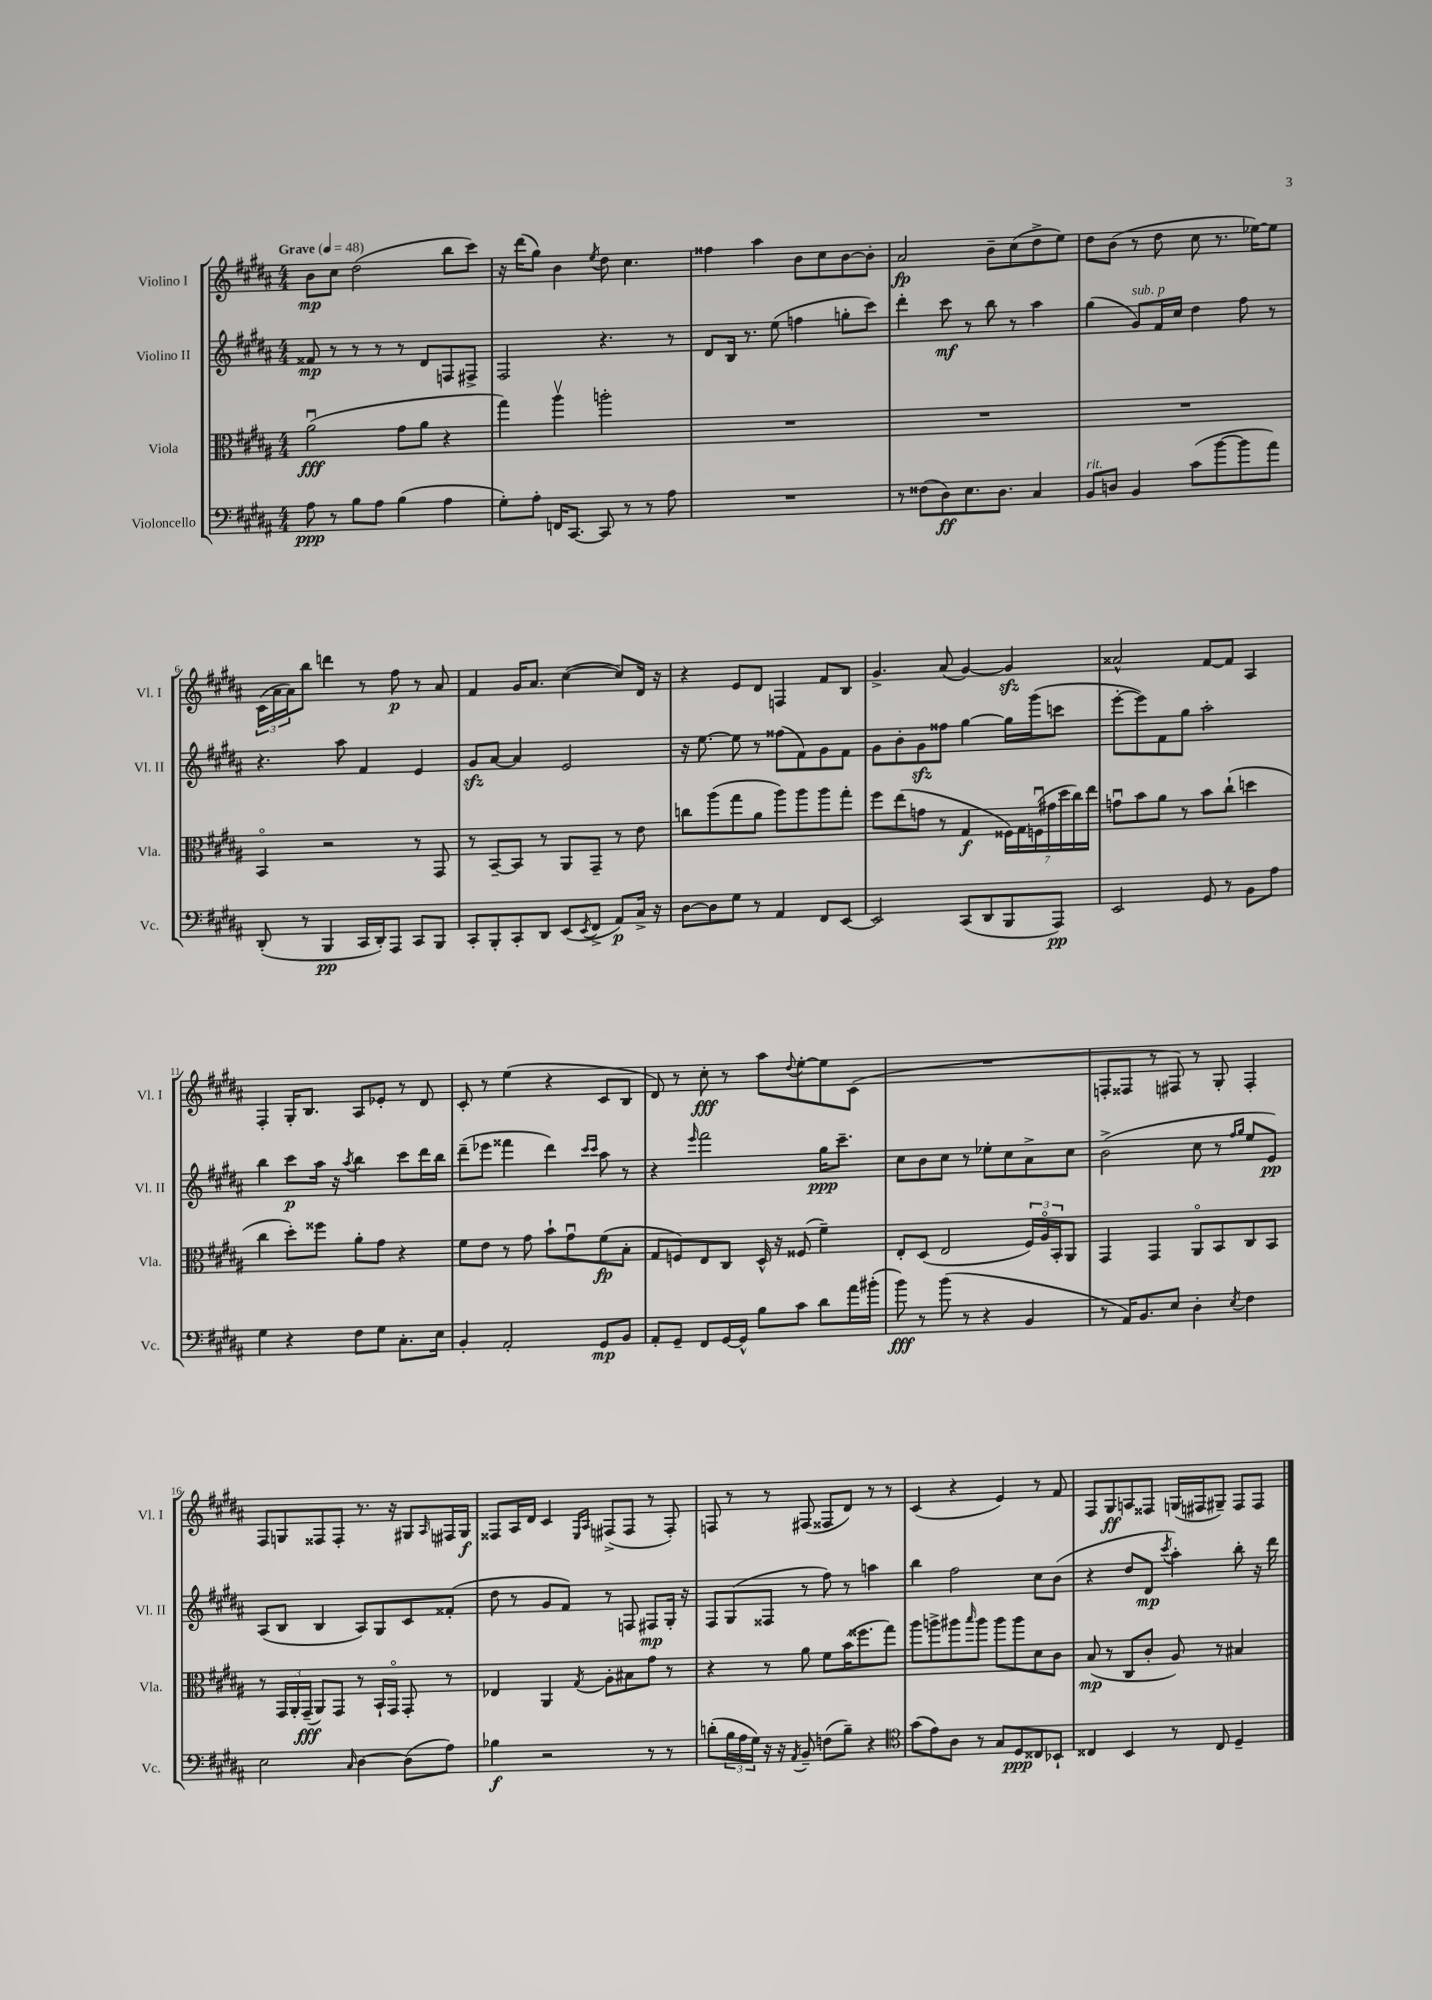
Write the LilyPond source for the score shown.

<<
\new StaffGroup <<
\new Staff = "s0" \with { instrumentName = "Violino I" shortInstrumentName = "Vl. I" } {
    \clef treble \key b \major \numericTimeSignature \time 4/4 \tempo "Grave" 4 = 48
    b'8\mp cis''8 dis''2( b''8 cis'''8) |
    r16 dis'''16( gis''8) b'4 \acciaccatura { e''8 } dis''8 cis''4. |
    fisis''4 ais''4 b'8 cis''8 b'8~ b'8-. |
    ais'2\fp b'8-- cis''8( dis''8-> e''8) |
    dis''8 b'8( r8 dis''8 cis''8 r8. ees''16~) ees''8 |
    \tuplet 3/2 { cis'16( ais'16 ais'16) } b''8 d'''4 r8 fis''8\p r8 ais'8 |
    fis'4 gis'16 ais'8. cis''4~( cis''8) dis'16 r16 |
    r4 e'8 dis'8 f4 fis'8 b8 |
    gis'4.-> ais'8( gis'4~) gis'4\sfz |
    aisis'2-^ fis'8~ fis'8 ais4 |
    fis4-. gis16-. b8. ais8 ees'8-. r8 dis'8 |
    cis'8-. r8 e''4( r4 cis'8 b8 |
    dis'8) r8 cis''8-.\fff r8 ais''8 \appoggiatura { dis''8 } e''8~-. e''8 cis'8( |
    R1 |
    f8-. fisis8 r8 fis8) r8 gis8-. fis4-. |
    fis8 g8 fisis8 fisis8-. r8. r16 gis8 \grace { ais16 } fis16 gis16\f |
    fisis8 ais16 dis'16 cis'4 \grace { e16 ais16 } fis8->( fis8 r8 fis8-.) |
    f8 r8 r8 fis8( fisis8 dis'8) r8 r8 |
    cis'4( r4 e'4) r8 fis'8 |
    fis8 gis8\ff a8 fisis8 g16( fis16 gis8--) fis8 fis8 \bar "|." |
}
\new Staff = "s1" \with { instrumentName = "Violino II" shortInstrumentName = "Vl. II" } {
    \clef treble \key b \major \numericTimeSignature \time 4/4
    fisis'8\mp r8 r8 r8 r8 dis'8 f8 fis8-> |
    fis2 r4. r8 |
    dis'8 b16 r8. e''8( f''4 g''8-. cis'''8) |
    dis'''4-. cis'''8\mf r8 b''8 r8 ais''4 |
    gis''4( gis'8^\markup { \italic "sub. p" }) fis'16 cis''16 dis''4 fis''8 r8 |
    r4. ais''8 fis'4 e'4 |
    gis'8\sfz ais'8~ ais'4 e'2 |
    r16 e''8.~ e''8 r8 fisis''8( fis'8) gis'8 fis'8 |
    gis'8 b'8-. gis'8\sfz fisis''8 gis''4~ gis''16 gis'''16( c'''8 |
    e'''8~-. e'''8) fis'8 gis''8 ais''2-. |
    b''4 cis'''8\p ais''16 r16 \acciaccatura { ais''8 } b''4 cis'''8 dis'''16 b''16 |
    dis'''8--( ees'''8 fisis'''4 dis'''4) \grace { cis'''16 cis'''16 } ais''8 r8 |
    r4 \grace { e'''16 } fis'''2 gis''16\ppp cis'''8.-- |
    cis''8 b'8 cis''8 r8 ees''8-. cis''8 ais'8-> cis''8 |
    b'2->( cis''8 r8 \grace { fis''16 gis''16 } e''8 e'8\pp) |
    ais8( b8 b4 ais8) gis8 cis'8 fisis'8-.( |
    dis''8 r8 gis'8 fis'8) r8 f8 fis8\mp gis16-. r16 |
    fis8 gis8( fisis8 r8 fis''8) r8 a''4 |
    b''4 fis''2 cis''8 b'8( |
    r4 dis''8 dis'8\mp \acciaccatura { cis'''8 } ais''4-.) b''8-. r16 dis'''16 \bar "|." |
}
\new Staff = "s2" \with { instrumentName = "Viola" shortInstrumentName = "Vla." } {
    \clef alto \key b \major \numericTimeSignature \time 4/4
    ais'2\downbow\fff( gis'8 ais'8 r4 |
    gis''4) ais''4\upbow a''2-. |
    R1 |
    R1 |
    R1 |
    b,4\flageolet r2 r8 gis,8 |
    r8 b,8~-- b,8 r8 ais,8 gis,8-- r8 e'8 |
    c''8 ais''8( gis''8 ais'8 ais''8) ais''8 ais''8 gis''8-. |
    fis''8 e''8( g'8 r8 gis4\f \tuplet 7/4 { fisis16) gis16 f16\downbow( gis'16 dis''16 cis''16) e''16 } |
    g'8\downbow b'8 ais'8 r8 b'8 cis''8-!( d''4 |
    cis''4 dis''8-.) fisis''8 ais'8-. gis'8 r4 |
    fis'8 e'8 r8 gis'8 b'8-! gis'8\downbow fis'8\fp( b8-. |
    gis8 f8) e8 cis8 dis16-^ r16 fisis8( fis'4--) |
    e8-. dis8( e2 \tuplet 3/2 { fis16) ais16\flageolet b,16-. } ais,8 |
    gis,4 gis,4 ais,8\flageolet b,8 cis8 b,8 |
    r8 \tuplet 3/2 { gis,16 ais,16-. gis,16--\fff( } ais,8) gis,8 r8 b,16-! gis,16\flageolet gis,8-. r8 |
    ees4 ais,4 \acciaccatura { gis8 } ais8-. bis8 gis'8 r8 |
    r4 r8 ais'8 fis'8 b'16( fisis''8. gis''8) |
    ais''8 a''8-> ais''8 \grace { b''16 } ais''8 ais''8 ais''8 dis'8 cis'8 |
    b8\mp( r8 cis8 cis'8-. ais8) r8 bis4 \bar "|." |
}
\new Staff = "s3" \with { instrumentName = "Violoncello" shortInstrumentName = "Vc." } {
    \clef bass \key b \major \numericTimeSignature \time 4/4
    ais8\ppp r8 b8 ais8 b4( ais4 |
    gis8-.) ais8-. f,16 cis,8.~ cis,8 r8 r8 ais8 |
    R1 |
    r8 fisis8( dis8\ff) e8. dis8. cis4 |
    b,8^\markup { \italic "rit." } d8 b,4 cis'8( b'8~ b'8 ais'8) |
    dis,8-.( r8 b,,4\pp cis,16 dis,16-.) ais,,8 cis,8 b,,8 |
    cis,8-. b,,8-. cis,8-. dis,8 e,8( \acciaccatura { e,8 } fis,8-> ais,8\p) cis16-> r16 |
    dis8~ dis8 gis8 r8 ais,4 fis,8 e,8~ |
    e,2 cis,8( dis,8 b,,8 ais,,8\pp) |
    e,2 gis,8 r8 b,8 ais8 |
    gis4 r4 fis8 gis8 cis8.-. e16 |
    b,4-. ais,2-. gis,8\mp b,8 |
    ais,8-. gis,8-- fis,8 gis,16~ gis,16-^ b8 cis'8 dis'8 ais'16 bis'16-.( |
    b'8\fff) r8 b'8( r8 r4 b,4 |
    r8 ais,16) b,8. e8 dis4-. \acciaccatura { e8 } fis4 |
    e2 \grace { cis16 } dis4~ dis8( ais8) |
    bes4\f r2 r8 r8 |
    d'8-.( \tuplet 3/2 { b16 ais16 gis16) } r16 r16 \acciaccatura { ais,8 } b,8-- f8( b8--) r4 |
    \clef tenor gis'8( e'8) ais8 r8 gis8 dis8\ppp cisis8 bes,8-! |
    cisis4 b,4 r8 cisis8 dis4-- \bar "|." |
}
>>
>>
